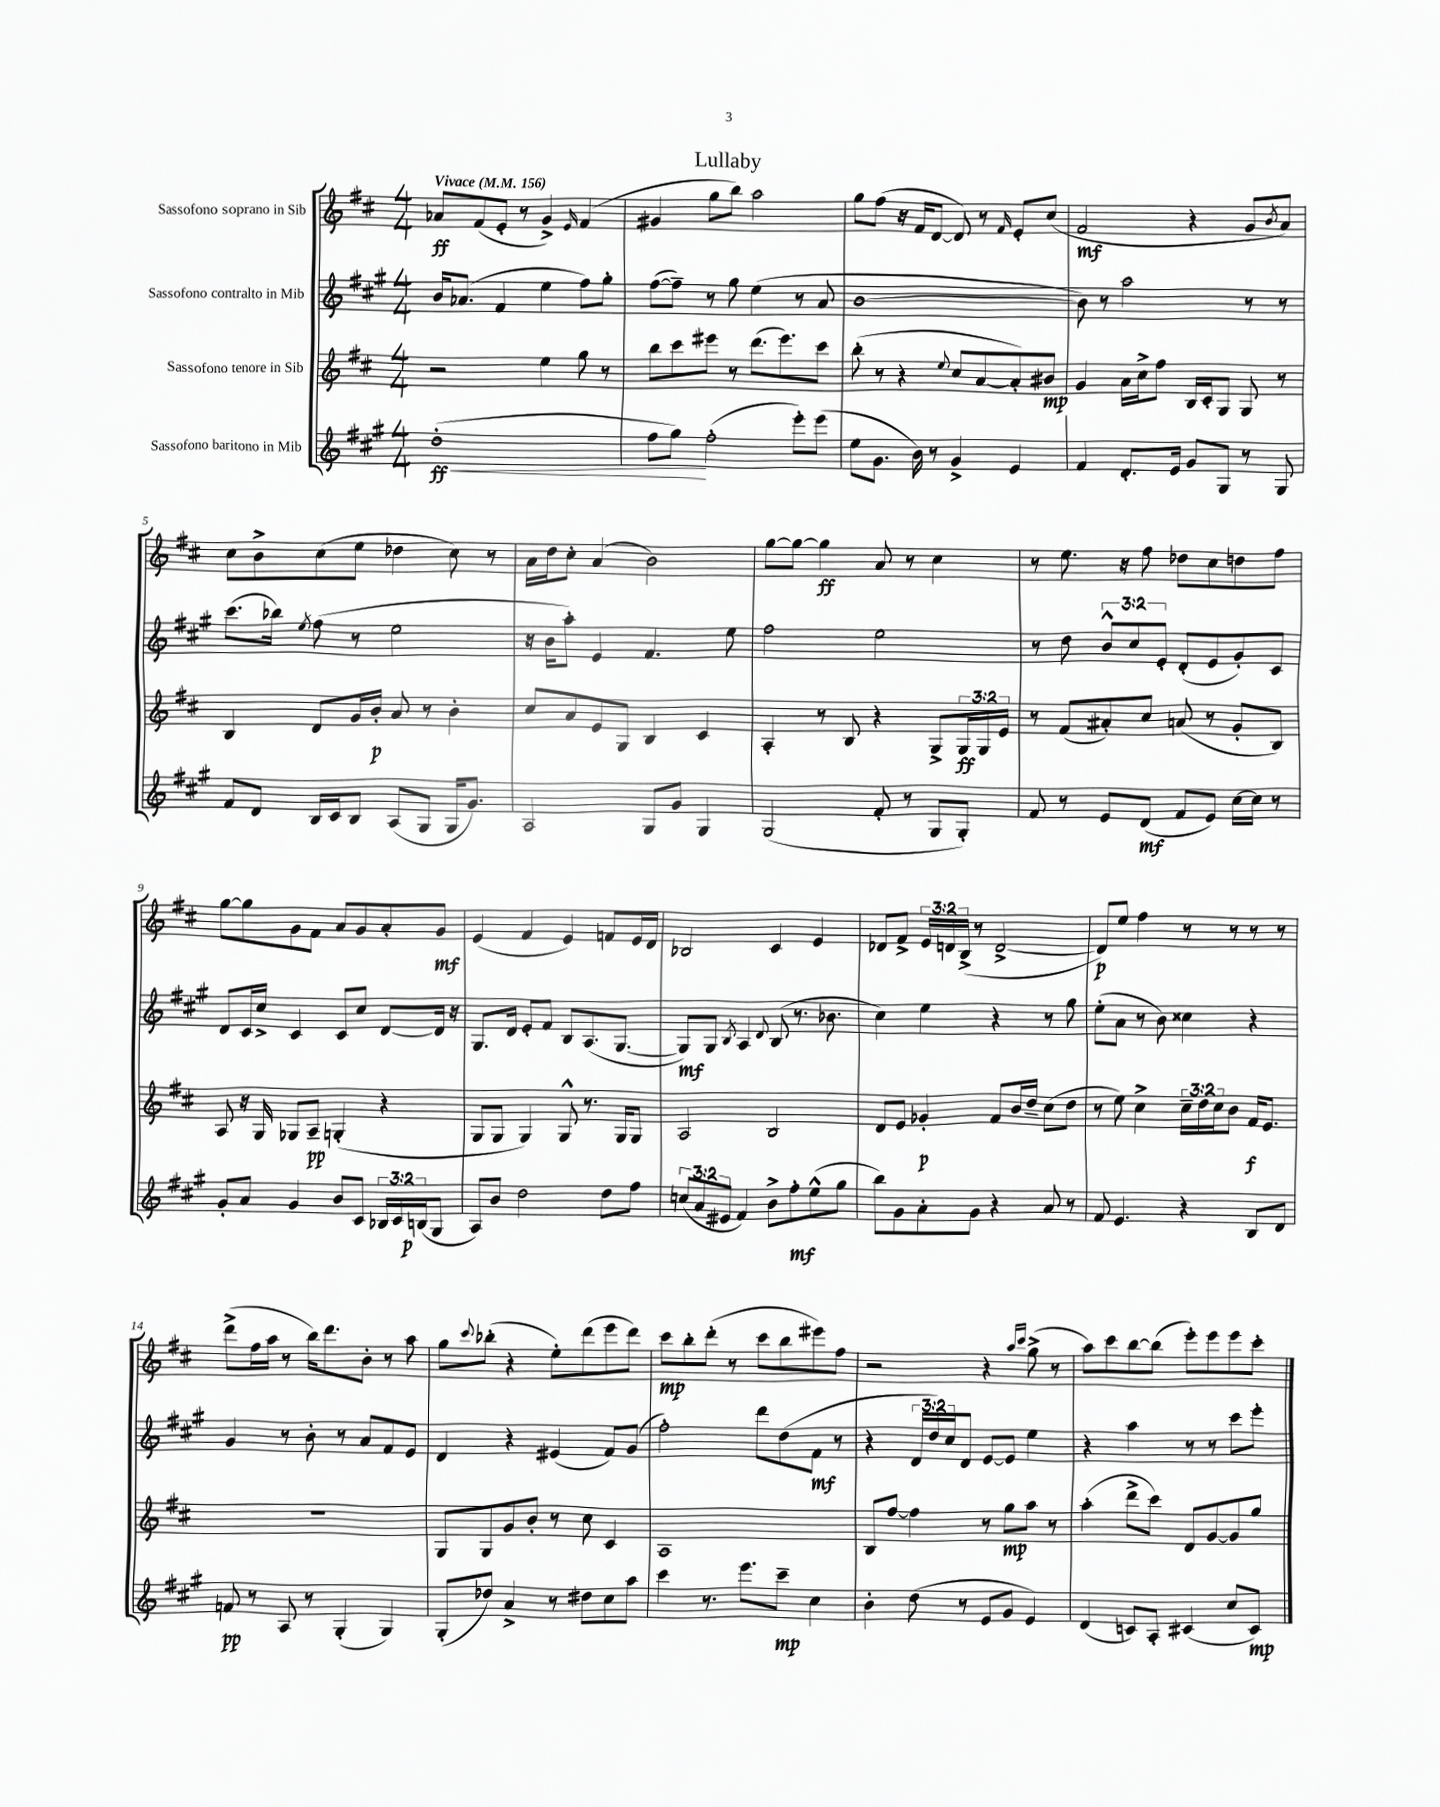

**kern	**dynam	**kern	**dynam	**kern	**dynam	**kern	**dynam
*part4	*part4	*part3	*part3	*part2	*part2	*part1	*part1
*staff4	*staff4	*staff3	*staff3	*staff2	*staff2	*staff1	*staff1
*I"Sassofono baritono in Mib	*	*I"Sassofono tenore in Sib	*	*I"Sassofono contralto in Mib	*	*I"Sassofono soprano in Sib	*
*clefG2	*	*clefG2	*	*clefG2	*	*clefG2	*
*k[f#c#g#]	*	*k[f#c#]	*	*k[f#c#g#]	*	*k[f#c#]	*
*M4/4	*	*M4/4	*	*M4/4	*	*M4/4	*
*MM156	*	*MM156	*	*MM156	*	*MM156	*
=1	=1	=1	=1	=1	=1	=1	=1
!	!	!	!	!	!	!LO:TX:a:B:t=Vivace	!
!	!LO:HP:b	!	!	!	!	!	!
(1dd'	< ff	2r	.	16b/KL	.	8a-X/L	ff
.	.	.	.	(8.a-X/J	.	.	.
.	.	.	.	.	.	(8f#/	.
.	.	.	.	4f#/	.	8e'/J	.
.	.	.	.	.	.	8r	.
.	.	4ee\	.	4ee\	.	4g^/)	.
.	.	.	.	.	.	16qqe/	.
.	.	8gg\	.	8ff#\L)	.	(4f#/	.
.	.	8r	.	8gg#'\J	.	.	.
=2	=2	=2	=2	=2	=2	=2	=2
8ff#\L	.	8bb\L	.	([8ff#\L	.	4g#X/	.
8gg#\J)	.	8ccc#\	.	8ff#~\J])	.	.	.
(2ff#'\	[	8eee#X\J	.	8r	.	8gg\L	.
.	.	8r	.	8gg#\	.	8bb\J)	.
.	.	(8.ddd\L	.	(4ee\	.	2aa\	.
.	.	8.eee#\)	.	.	.	.	.
8eee'\L)	.	.	.	8r	.	.	.
(8eee\J	.	8ccc#\J	.	8a/	.	.	.
=3	=3	=3	=3	=3	=3	=3	=3
8ee\L	.	(8bb'\	.	[1b	.	8gg\L	.
8.g#\J	.	8r	.	.	.	(8ff#\J	.
.	.	4r	.	.	.	16r	.
16b\)	.	.	.	.	.	16f#/KL	.
8r	.	.	.	.	.	[8d/J	.
.	.	8qqee/	.	.	.	.	.
4g#^/	.	8cc#/L	.	.	.	8d/])	.
.	.	[8a/	.	.	.	8r	.
.	.	.	.	.	.	16qqf#/	.
4e/	.	8a'/])	.	.	.	8e'/L	.
.	.	8b#X/J	mp	.	.	(8cc#/J	.
=4	=4	=4	=4	=4	=4	=4	=4
4f#/	.	4g/	.	8b\])	.	2f#/	mf
.	.	.	.	8r	.	.	.
8.d'/L	.	16a\LL	.	2aa\	.	.	.
.	.	16cc#^\J	.	.	.	.	.
.	.	8ff#\J	.	.	.	.	.
16e/Jk	.	.	.	.	.	.	.
8g#/L	.	16B/LL	.	.	.	4r	.
.	.	16c#'/J	.	.	.	.	.
8G#/J	.	8G/J	.	.	.	.	.
8r	.	8G/	.	8r	.	8g/L	.
.	.	.	.	.	.	8qb/	.
8G#/	.	8r	.	8r	.	8a/J)	.
!!LO:LB:g=z
=5	=5	=5	=5	=5	=5	=5	=5
8f#/L	.	4B/	.	(8.ccc#\L	.	8cc#\L	.
8d/J	.	.	.	.	.	8b^\	.
.	.	.	.	16bb-X\Jk)	.	.	.
.	.	.	.	8qee/	.	.	.
16B/LL	.	8d/L	.	(8ff#\	.	(8cc#\	.
16c#/J	.	.	.	.	.	.	.
8B/J	.	16g/L	.	8r	.	8ee\J	.
.	.	16b'/JJ	p	.	.	.	.
(8A/L	.	8a/	.	2ee\	.	4dd-X\	.
8G#/J	.	8r	.	.	.	.	.
16G#/KL	.	4b'\	.	.	.	8cc#\)	.
8.g#/J)	.	.	.	.	.	.	.
.	.	.	.	.	.	8r	.
=6	=6	=6	=6	=6	=6	=6	=6
2A/	.	8cc#/L	.	16r	.	16a\LL	.
.	.	.	.	16b\KL	.	16dd\J	.
.	.	8a/	.	8aa'\J)	.	8cc#'\J	.
.	.	8e/	.	4e/	.	(4a/	.
.	.	8G/J	.	.	.	.	.
8G#/L	.	4B/	.	4.f#/	.	2b\)	.
8g#/J	.	.	.	.	.	.	.
4G#/	.	4c#/	.	.	.	.	.
.	.	.	.	8ee\	.	.	.
=7	=7	=7	=7	=7	=7	=7	=7
(2G#/	.	4A'/	.	2ff#\	.	[8gg\L	.
.	.	.	.	.	.	8gg\J_	.
.	.	8r	.	.	.	4gg\]	ff
.	.	8B/	.	.	.	.	.
8f#'/	.	4r	.	2ee\	.	8a/	.
8r	.	.	.	.	.	8r	.
8G#/L	.	8G^/L	.	.	.	4cc#\	.
8G#'/J)	.	24G/L	ff	.	.	.	.
.	.	24G/	.	.	.	.	.
.	.	24e/JJ	.	.	.	.	.
=8	=8	=8	=8	=8	=8	=8	=8
8f#/	.	8r	.	8r	.	8r	.
8r	.	(8f#/L	.	8dd\	.	8.ee\	.
8e/L	.	8a#X'/)	.	12b^^/L	.	.	.
.	.	.	.	.	.	16r	.
.	.	.	.	12cc#/	.	.	.
(8d/J	mf	8cc#/J	.	.	.	8ff#\	.
.	.	.	.	12e'/J	.	.	.
8f#/L	.	(8an/	.	(8d'/L	.	8dd-X\L	.
8e/J)	.	8r	.	8e/	.	8cc#\	.
[16cc#\LL	.	8g'/L	.	8g#'/)	.	8ddn\	.
16cc#\JJ]	.	.	.	.	.	.	.
8r	.	8B/J)	.	8c#/J	.	8ff#\J	.
!!LO:LB:g=z
=9	=9	=9	=9	=9	=9	=9	=9
8g#'/L	.	8A/	.	8d/L	.	[8gg\L	.
8a/J	.	16r	.	16c#/L	.	8gg\]	.
.	.	16G/	.	16cc#^/JJ	.	.	.
4g#/	.	8G-X/L	.	4c#/	.	8g\	.
.	.	8A~/J	pp	.	.	8f#\J	.
8b/L	.	(4Gn'/	.	8c#/L	.	8a/L	.
8c#/J	.	.	.	8cc#/J	.	8g/	.
24B-X/LL	.	4r	.	[8d/L	.	8a'/	.
24c#/	.	.	.	.	.	.	.
(24Bn/J	p	.	.	.	.	.	.
8G#/J	.	.	.	16d/Jk]	.	8g/J	mf
.	.	.	.	16r	.	.	.
=10	=10	=10	=10	=10	=10	=10	=10
8A/L)	.	8G/L	.	8.G#/L	.	(4e/	.
8b/J	.	8G/J	.	.	.	.	.
.	.	.	.	16d/Jk	.	.	.
2dd\	.	4G/)	.	8e'/L	.	4f#/	.
.	.	.	.	8f#/J	.	.	.
.	.	8G^^/	.	8B/L	.	4e/)	.
.	.	8.r	.	(8.A/	.	.	.
8dd\L	.	.	.	.	.	8fn/L	.
.	.	16G/KL	.	[8.G#/J	.	.	.
8ff#\J	.	8G/J	.	.	.	16e/L	.
.	.	.	.	.	.	16d/JJ	.
=11	=11	=11	=11	=11	=11	=11	=11
(12ccn/L	.	2A/	.	8G#/L])	mf	2B-X/	.
12a/	.	.	.	.	.	.	.
.	.	.	.	8G#/J	.	.	.
12e#X/J	.	.	.	.	.	.	.
.	.	.	.	8qB/	.	.	.
4f#/)	.	.	.	4A/	.	.	.
.	.	.	.	8qqd/	.	.	.
8b^\L	.	2B/	.	(8B/	.	4c#/	.
8ff#'\	mf	.	.	8.r	.	.	.
(8ee^^\	.	.	.	.	.	4e/	.
.	.	.	.	8.b-X\	.	.	.
8gg#\J	.	.	.	.	.	.	.
=12	=12	=12	=12	=12	=12	=12	=12
8bb\L)	.	8d/L	.	4cc#\)	.	8d-X/L	.
8g#\	.	8e/J	.	.	.	8f#^/J	.
8a'\	.	4g-X'/	p	4ee\	.	24e/LL	.
.	.	.	.	.	.	24dn/	.
.	.	.	.	.	.	(24B^/JJ	.
8g#\J	.	.	.	.	.	8r	.
4r	.	8f#/L	.	4r	.	[2d^/	.
.	.	16b/L	.	.	.	.	.
.	.	16dd~/JJ	.	.	.	.	.
8a/	.	(8cc#\L	.	8r	.	.	.
8r	.	8dd\J	.	8gg#\	.	.	.
=13	=13	=13	=13	=13	=13	=13	=13
8f#/	.	8r	.	(8ee'\L	.	8d/L])	p
4.e/	.	8ee\)	.	8a\J	.	8ee/J	.
.	.	4cc#^\	.	8r	.	4ff#\	.
.	.	.	.	8b\)	.	.	.
4r	.	24cc#~\LL	.	4cc##X\	.	8r	.
.	.	24dd\	.	.	.	.	.
.	.	24cc#\J	.	.	.	.	.
.	.	8b\J	.	.	.	8r	.
8B/L	.	16f#/KL	f	4r	.	8r	.
.	.	8.e/J	.	.	.	.	.
8d/J	.	.	.	.	.	8r	.
!!LO:LB:g=z
=14	=14	=14	=14	=14	=14	=14	=14
8fn/	pp	1r	.	4g#/	.	(8ddd^\L	.
8r	.	.	.	.	.	16ff#\L	.
.	.	.	.	.	.	16aa\JJ	.
8A/	.	.	.	8r	.	8r	.
8r	.	.	.	8b'\	.	16bb\KL)	.
.	.	.	.	.	.	8.ddd\	.
(4G#'/	.	.	.	8r	.	.	.
.	.	.	.	8a/L	.	8b'\J	.
4G#/)	.	.	.	8f#/	.	8r	.
.	.	.	.	8e/J	.	8aa\	.
=15	=15	=15	=15	=15	=15	=15	=15
(8G#'/L	.	8G/L	.	4d/	.	8gg\L	.
.	.	.	.	.	.	8qqccc#/	.
8dd-X/J)	.	8G/	.	.	.	(8bb-X'\J	.
4a^/	.	8g/	.	4r	.	4r	.
.	.	8b'/J	.	.	.	.	.
8r	.	8r	.	(4e#X/	.	8ee'\L)	.
8dd#X\L	.	8cc#\	.	.	.	(8ddd\	.
8cc#\	.	4c#/	.	8f#/L)	.	8eee\	.
8aa\J	.	.	.	(8g#/J	.	8ddd\J)	.
=16	=16	=16	=16	=16	=16	=16	=16
4ccc#\	.	1A	.	2ff#'\)	.	8ccc#\L	mp
.	.	.	.	.	.	8bb'\	.
8.r	.	.	.	.	.	(8ddd'\J	.
.	.	.	.	.	.	8r	.
8.eee\L	.	.	.	.	.	.	.
.	.	.	.	8ddd\L	.	8ccc#\L	.
8ccc#~\J	mp	.	.	(8dd\	.	8bb\	.
4cc#\	.	.	.	8f#\J	mf	8eee#X\)	.
.	.	.	.	8r	.	8ff#\J	.
=17	=17	=17	=17	=17	=17	=17	=17
4b'\	.	8B/L	.	4r	.	2r	.
.	.	[8ff#/J	.	.	.	.	.
(8dd\	.	4ff#\]	.	24d/LL	.	.	.
.	.	.	.	24dd/)	.	.	.
.	.	.	.	24cc#/J	.	.	.
8r	.	.	.	8d/J	.	.	.
8e/L	.	8r	.	[8e/L	.	4r	.
8g#/J	.	8gg\L	mp	8e/J]	.	.	.
.	.	.	.	.	.	16qqaa/LL	.
.	.	.	.	.	.	16qqccc#/JJ	.
4e/)	.	8aa\J	.	4ee\	.	(8gg^\	.
.	.	8r	.	.	.	8r	.
=18	=18	=18	=18	=18	=18	=18	=18
(4d/	.	(4aa'\	.	4r	.	8aa\L)	.
.	.	.	.	.	.	8ccc#\	.
8cn/L)	.	8ddd^\L	.	4aa\	.	[8bb\	.
8A'/J	.	8ccc#\J)	.	.	.	(8bb\J]	.
(4c#X/	.	8d/L	.	8r	.	8eee'\L)	.
.	.	[8g/	.	8r	.	8eee\	.
8cc#/L	.	8g/]	.	8ccc#\L	.	8eee\	.
8c#/J)	mp	8gg/J	.	8eee'\J	.	8ccc#'\J	.
==	==	==	==	==	==	==	==
*-	*-	*-	*-	*-	*-	*-	*-
